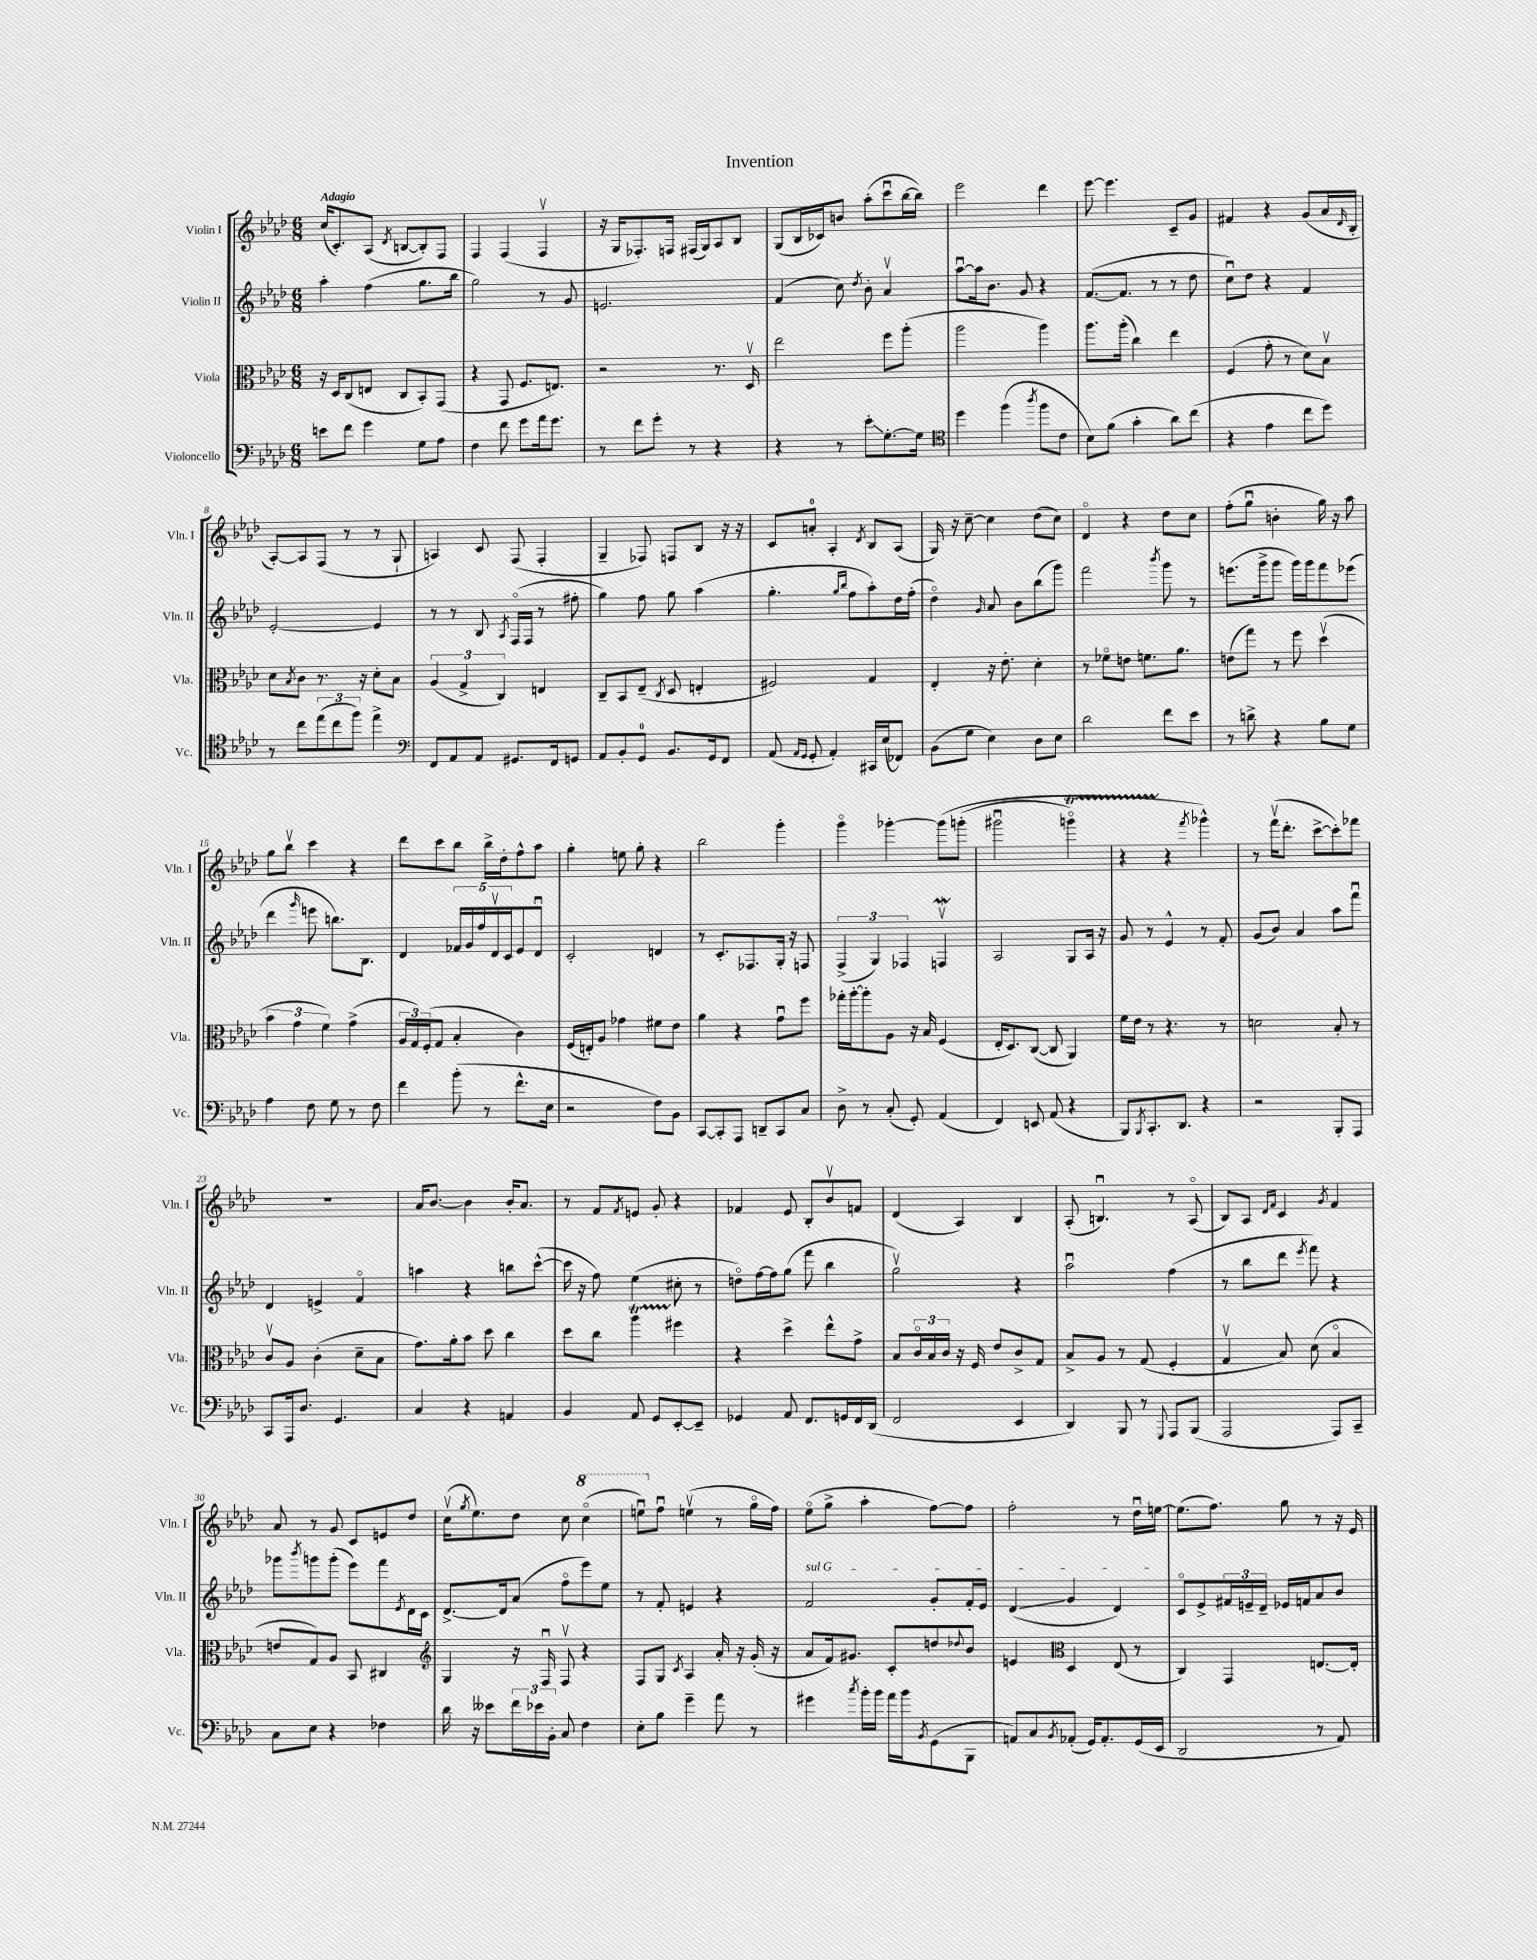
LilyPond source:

\header { title = "Invention" }
<<
\new StaffGroup <<
\new Staff = "s0" \with { instrumentName = "Violin I" shortInstrumentName = "Vln. I" } {
    \clef treble \key aes \major \numericTimeSignature \time 6/8 \tempo "Adagio"
    c''16( c'8.-.) aes8( \acciaccatura { des'8 } b8~ b8-.) f8 |
    f4 f4( f4\upbow |
    r16 g16 fes8.-.) f16 fis16( g16) aes8 bes8 |
    g8( bes16 ces'16) b'8 aes''8-.( c'''8\downbow bes''16~ bes''16) |
    ees'''2 des'''4 |
    ees'''8~ ees'''4. c'8-- g'8 |
    fis'4 r4 g'8( aes'16 \grace { des'16 } bes16-. |
    aes8~-.) aes8 f8( r8 r8 g8-! |
    a4) c'8 f8( f4-. |
    g4-- fes8) f8 bes8 r16 r16 |
    c'8 a'8-0-. aes4-. \acciaccatura { des'8 } bes8 aes8( |
    g16) r16 c''8~-- c''4 des''8( c''8) |
    des'4\flageolet r4 des''8 c''8 |
    f''8-.( g''8\downbow b'4-. g''16) r16 aes''8 |
    g''8 bes''8\upbow c'''4 r4 |
    des'''8 c'''8 bes''8 bes''16-> des''16-. f''8-^ aes''8 |
    g''4-. e''8 g''8-. r4 |
    bes''2 g'''4-. |
    g'''4\flageolet ges'''4~-. ges'''8\( g'''8-.( |
    gis'''2\downbow g'''4\flageolet\startTrillSpan) |
    r4 r4\stopTrillSpan \acciaccatura { f'''8 } ges'''4-^\) |
    r8 f'''16\upbow( des'''8.-. c'''8~-> c'''8-.) fes'''8 |
    R2. |
    aes'16 bes'8.~ bes'4 bes'16-. aes'8. |
    r8 f'8 \acciaccatura { f'8 } e'8 g'8-. r4 |
    fes'4 ees'8 bes8-. bes'8\upbow f'8 |
    des'4( aes4) bes4 |
    aes8-.( b4.\downbow) r8 aes8\flageolet( |
    bes8) aes8 \grace { des'16 f'16 } c'4 \acciaccatura { g'8 } f'4 |
    aes'8 r8 g'8 c'8 e'8 des''8 |
    c''16\upbow( \acciaccatura { g''8 } ees''8.) des''8 c''8 \ottava #1 c'''4\flageolet( |
    e'''8\downbow) \ottava #0 f''8\downbow e''4\upbow( r8 g''16\flageolet f''16) |
    ees''8\flageolet( g''8-> aes''4-. f''8~) f''8 |
    f''2-. r8 des''16\downbow e''16~ |
    e''8.( f''8.) g''8 r8 r16 ees'16 \bar "|." |
}
\new Staff = "s1" \with { instrumentName = "Violin II" shortInstrumentName = "Vln. II" } {
    \clef treble \key aes \major \numericTimeSignature \time 6/8
    aes''4-. f''4( g''8. bes''16 |
    g''2) r8 g'8 |
    e'2. |
    f'4( c''8) \acciaccatura { des''8 } bes'8-. aes'4\upbow |
    aes''8~\downbow aes''16 bes'8. g'8 r4 |
    f'8.~( f'8. r8 r8 des''8 |
    c''8\downbow) des''8 r4 f'4 |
    ees'2~-. ees'4 |
    r8 r8 bes8 \acciaccatura { aes8 } f16\flageolet( f16 r8 fis''8-. |
    g''4) f''8 g''8 aes''4( |
    g''4.-. \grace { g''16 bes''16 } f''8 aes''8-.) des''16 f''16-.( |
    des''4\flageolet) \grace { g'16 } aes'8 bes'8 bes''8( g'''8) |
    f'''2 \acciaccatura { bes'''8 } g'''8 r8 |
    e'''8.( g'''16-> g'''8 g'''16) g'''16 f'''8 ees'''8( |
    des'''4 \grace { g'''16 } e'''8 b''8.) bes8. |
    des'4 \tuplet 5/4 { fes'16 g'16 f''16 des'16\upbow c'16 } ees'8 des'8\downbow |
    c'2-. d'4 |
    r8 c'8.-. fes8. g16-. r16 f8 |
    \tuplet 3/2 { f4->( g4) fes4 } f4\upbow\mordent |
    aes2 g8 aes16 r16 |
    g'8 r8 ees'4-^ r8 f'8-. |
    g'8( bes'8) aes'4 aes''8 f'''8\downbow |
    des'4 e'4-> f'4\flageolet |
    a''4 r4 b''8 c'''8~-^( |
    c'''16 r16 f''8) ees''4( cis''8-. r8 |
    d''8\flageolet) f''16~ f''16 g''8( f'''8 bes''4 |
    g''2\upbow) r4 |
    aes''2\downbow f''4( |
    r8 bes''8 des'''8 \acciaccatura { ees'''8 } f'''8) r4 |
    ges'''8 \acciaccatura { bes'''8 } g'''8 g'''8-.( ees'''8) f'''8 \acciaccatura { ees'8 } des'16 c'16 |
    des'8.~-> des'16 aes'8( f''8\flageolet ees'''8) ees''8 |
    r8 f'8-. e'4 r4 |
    \once \override TextSpanner.bound-details.left.text = \markup { \italic "sul G" } f'2\startTextSpan g'8-. f'16-. ees'16 |
    des'4\glissando( g'4 des'4\stopTextSpan) |
    c'8\flageolet ees'8-> \tuplet 3/2 { fis'16 e'16-- des'16-- } ees'16 f'16 aes'8 bes'8 \bar "|." |
}
\new Staff = "s2" \with { instrumentName = "Viola" shortInstrumentName = "Vla." } {
    \clef alto \key aes \major \numericTimeSignature \time 6/8
    r16 des16 c8( e8 c8 bes,8-.) g,8( |
    r4 g,8 f8. e8.) |
    r2 r8. des16\upbow |
    ees''2 f''8 aes''8-.( |
    aes''2 aes''4) |
    aes''8. aes''16-.( c''4) ees''4 |
    f4( g'8-. r8 des'8) bes8\upbow |
    des'8 \acciaccatura { bes8 } c'8 r8. r16 des'8-. bes8 |
    \tuplet 3/2 { aes4( g4-> c4) } e4 |
    c8-- bes,8 ees8--( \acciaccatura { c8 } des8 e4-. |
    fis2) g4 |
    ees4-. r16 ees'8.-. des'4-. |
    r8 fes'8\flageolet e'8 f'8. aes'8. |
    e'8( g''8) r8 f''8 des''4\upbow( |
    \tuplet 3/2 { bes'4 g'4 f'4) } g'4->( |
    \tuplet 3/2 { aes16 g16) f16-.( } g8 bes4-. c'4) |
    f16( e16-.) aes8 ges'4 fis'8 ees'8 |
    aes'4 r4 g'8\downbow f''8 |
    ges''16-. aes''16~-. aes''8-. aes8 r16 bes16 f4( |
    ees16-. des8.) c8~( c8 aes,4) |
    f'16 ees'16 r8 r4. r8 |
    d'2 bes8-. r8 |
    c'8\upbow aes8 c'4-.( des'8-- bes8 |
    g'8.) aes'16-. bes'8 des''8 c''4 |
    des''8 c''8 aes''4\startTrillSpan fis''4\stopTrillSpan |
    r4 des''4-> ees''8-^ g'8-> |
    bes8 \tuplet 3/2 { c'16\flageolet bes16 c'16 } r16 f16 ees'8 c'8-> g8 |
    bes8-> aes8 r8 g8( f4-. |
    g4\upbow bes8) des'8( bes4\flageolet |
    e'8 g8) aes8 bes,8 cis4 |
    \clef treble g4 r16 f16\downbow f8\upbow r4 |
    f8 g8 \acciaccatura { c'8 } aes4 aes'16-. r16 g'16-.( r16 |
    aes'8 f'16) gis'8. c'8-. d''8 \appoggiatura { des''8 } bes'8 |
    e'4 \clef alto des4 ees8( r8 |
    c4) g,4 e8.~ e16-. \bar "|." |
}
\new Staff = "s3" \with { instrumentName = "Violoncello" shortInstrumentName = "Vc." } {
    \clef bass \key aes \major \numericTimeSignature \time 6/8
    e'8 f'8 g'4 g8 aes8 |
    f4 f'8 g'8 aes'16 g'8. |
    r8 f'8 g'8-. r8 r4 |
    r4 r8 ees'8-.\glissando g8.~-. g16 |
    \clef tenor des''4 f''4( \acciaccatura { aes''8 } f''8 c'8 |
    bes8) f'8( g'4-. aes'8) c''8( |
    r4 ees'4 c''8 des''8) |
    r8 c''8 \tuplet 3/2 { ees''8( c''8 f''8) } ees''4-> |
    \clef bass f,8 aes,8 aes,8 gis,8. f,16 g,8 |
    aes,8 bes,8-. g,8-0 bes,8. g,16 f,8 |
    aes,8( \grace { aes,16 g,16 } g,8-. aes,4-.) cis,16 ees16( fes,8) |
    bes,8( g8 ees4) des8 ees8 |
    des'2 f'8 ees'8 |
    r8 d'8-> r4 bes8 g8 |
    aes4 f8 g8 r8 f8 |
    f'4 bes'8-.( r8 f'8.-^ ees16 |
    r2 f8) bes,8 |
    c,8~ c,8-. aes,,8 d,8-- c,8 c8 |
    des8-> r8 c8-.( g,8-.) aes,4( |
    f,4) e,8 aes,8( r4 |
    bes,,8) \acciaccatura { bes,,8 } c,8.-. des,8. r4 |
    r2 bes,,8-. aes,,8 |
    c,8 aes,,16 des8. g,4. |
    c4 r4 a,4 |
    bes,4 aes,8 g,8 ees,8~-. ees,8-- |
    ges,4 aes,8 f,8. g,16 f,16 des,16( |
    f,2 ees,4 |
    des,4) bes,,8 r8 \appoggiatura { g,,8 } aes,,8 bes,,8( |
    aes,,2 aes,,8) c,8-- |
    c8 ees8 r4 fes4 |
    des'16 r16 eeses'8 \tuplet 3/2 { f'16 ees'16 bes,16-. } c8 f4 |
    ees8-. bes8 g'4-- aes'8 r8 |
    gis'4 \acciaccatura { c''8 } bes'16-. bes'16 aes'16 bes'16 \acciaccatura { bes,8 } g,8( bes,,8 |
    a,8) c8 \acciaccatura { bes,8 } aes,8-.( g,16) aes,8.-. g,16( ees,16 |
    des,2 r8 aes,8) \bar "|." |
}
>>
>>
